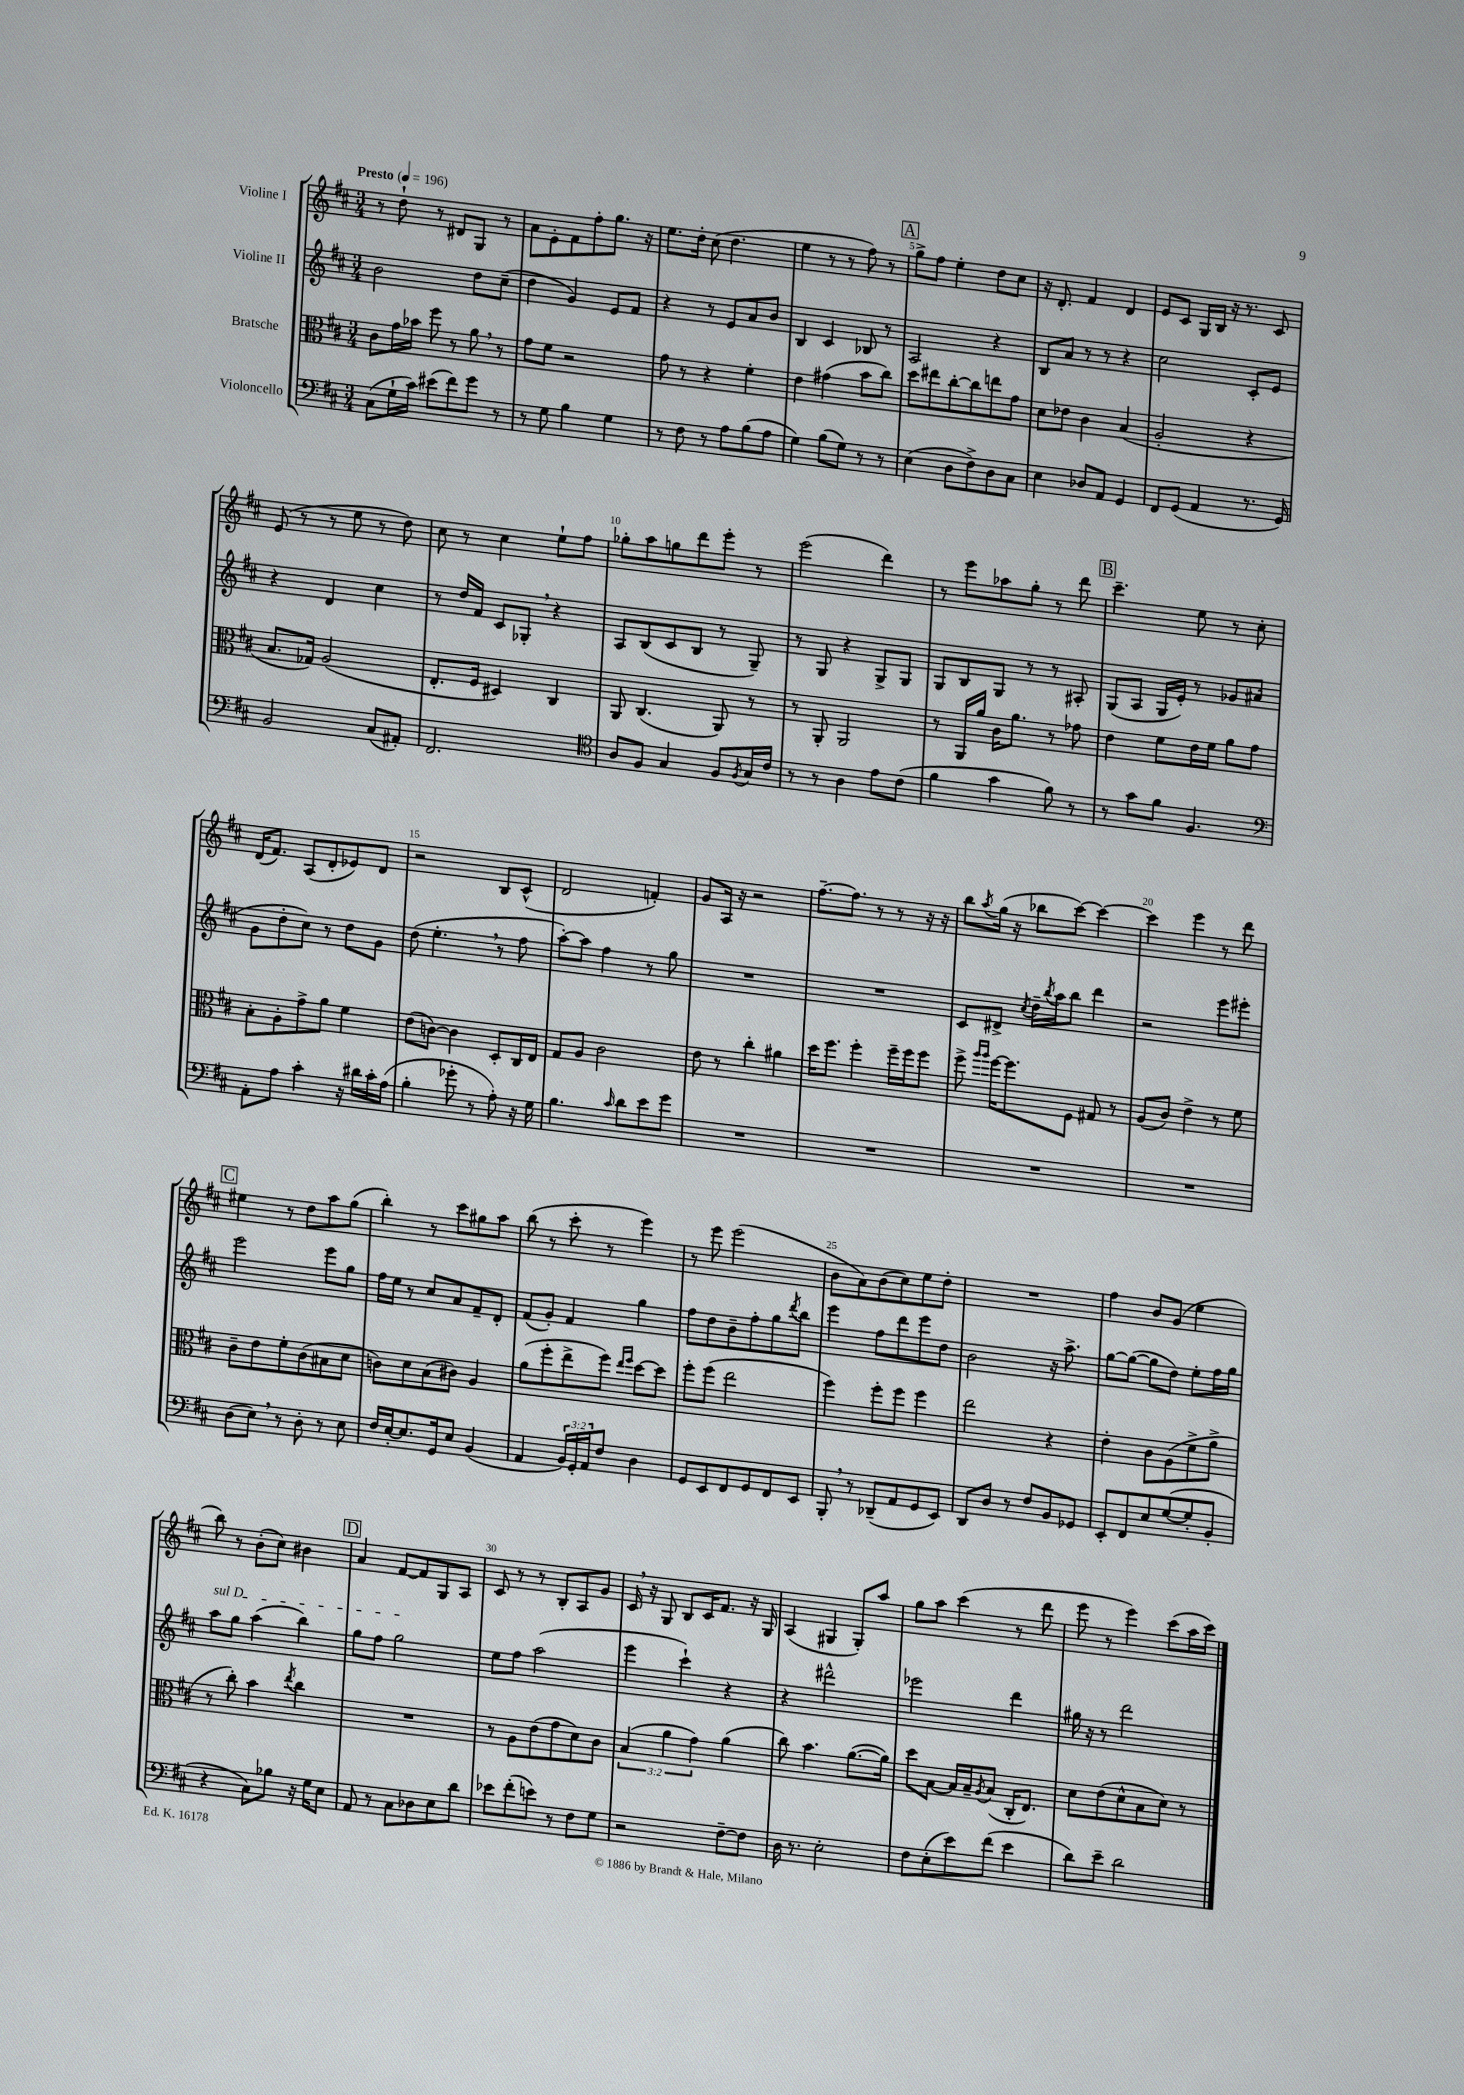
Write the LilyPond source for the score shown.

<<
\new StaffGroup <<
\new Staff = "s0" \with { instrumentName = "Violine I" } {
    \clef treble \key d \major \numericTimeSignature \time 3/4 \tempo "Presto" 4 = 196
    r8 d''8-! r8 dis'8 g8 r8 |
    a'8 e'8-. fis'8 fis''8-. g''8. r16 |
    e''8. d''16-. cis''8( d''4. |
    e''4 r8 r8 fis''8) r8 |
    \mark \markup { \box "A" } g''8-> fis''8 e''4-. d''8 cis''8 |
    r16 d'8.-. fis'4 d'4 |
    e'8 cis'8 g16 b16 r16 r8. cis'8 |
    e'8( r8 r8 e''8 r8 d''8) |
    cis''8 r8 cis''4 e''8-! fis''8 |
    ges''8-. a''8 g''8 d'''8 e'''8-. r8 |
    e'''2( d'''4) |
    r8 e'''8 aes''8 g''8-. r8 d'''8 |
    \mark \markup { \box "B" } cis'''4.-- e''8 r8 cis''8-. |
    d'16( fis'8.) a8( d'8-. ees'8) d'8 |
    r2 b8 cis'8-^( |
    d'2 f'4-.) |
    g'8 a16 r16 r2 |
    fis''8.~-- fis''8. r8 r8 r16 r16 |
    b''8 \acciaccatura { a''8 } g''16( r16 bes''8 cis'''8~) cis'''4~ |
    cis'''4 e'''4 r8 d'''8 |
    \mark \markup { \box "C" } eis''4 r8 d''8 a''8 g''8( |
    b''4-.) r8 cis'''8 gis''8 a''8 |
    b''8( r8 cis'''8-. r8 e'''4) |
    r8 e'''8 e'''2( |
    b'8 a'8) b'8( cis''8) e''8 d''8-. |
    R2. |
    fis''4 b'8 g'8( e''4 |
    b''8) r8 b'8-.( cis''8) bis'4 |
    \mark \markup { \box "D" } a'4 fis'8~ fis'8 g8 a8 |
    cis'8 r8 r8 b8-. a8 g'8 |
    cis'16 \breathe r16 g8 b8 cis'16 fis'8. r16 g16 |
    a4( gis4 gis8-.) a''8 |
    g''8 a''8 cis'''4( r8 d'''8 |
    e'''8 r8 e'''4) cis'''8( a''16 cis'''16) \bar "|." |
}
\new Staff = "s1" \with { instrumentName = "Violine II" } {
    \clef treble \key d \major \numericTimeSignature \time 3/4
    b'2 d''8 cis''8--( |
    d''4 g'4) e'8 fis'8 |
    r4 r8 e'8 a'8 b'8 |
    b4 cis'4 bes8 r8 |
    \mark \markup { \box "A" } a2 r4 |
    b8 a'8 r8 r8 r4 |
    cis''2 cis'8-. e'8 |
    r4 d'4 cis''4 |
    r8 d''16 fis'16 cis'8 ges8-. \breathe r4 |
    a8 b8( cis'8 b8 r8 g8--) |
    r8 g8 r4 g8-> g8 |
    g8 b8 g8 r8 r8 ais8-. |
    \mark \markup { \box "B" } g8( a8 g16 e'16-.) r8 ges'8 ais'8( |
    g'8 d''8-. cis''8) r8 d''8 g'8 |
    d''8( e''4.-. \breathe r8 fis''8 |
    a''8~-.) a''8 fis''4 r8 g''8 |
    R2. |
    R2. |
    cis'8 dis'8-> \acciaccatura { cis''8 } d''16-- \acciaccatura { b''8 } a''16 b''8 d'''4 |
    r2 e'''8 eis'''8-. |
    \mark \markup { \box "C" } e'''2 e'''8 g''8 |
    fis''16 e''16 r8 cis''8 a'8 fis'8-- d'8-. |
    fis'8( g'8-.) fis'4 g''4 |
    fis''8 d''8 b'8-- fis''8-. g''8 \acciaccatura { d'''8 } b''8 |
    e'''4 fis''8 d'''8 e'''8 d''8 |
    b'2 r16 a''8.-> |
    g''8~ g''8~( g''8 d''8) e''8-. fis''16 g''16 |
    \once \override TextSpanner.bound-details.left.text = \markup { \italic "sul D" } a''8\startTextSpan g''8 a''4( b''4) |
    \mark \markup { \box "D" } g''8 fis''8 g''2\stopTextSpan |
    e''8 fis''8 a''2( |
    e'''4 cis'''4-!) r4 |
    r4 dis'''2-^ |
    ees'''2 d'''4 |
    gis''16 r16 r8 d'''2 \bar "|." |
}
\new Staff = "s2" \with { instrumentName = "Bratsche" } {
    \clef alto \key d \major \numericTimeSignature \time 3/4 \override Staff.TupletNumber.text = #tuplet-number::calc-fraction-text
    cis'8 g'16 bes'16 fis''8 r8 a'8 \breathe r8 |
    g'8 fis'8 r2 |
    g'8 r8 r4 fis'4-. |
    e'4 gis'4( b'8 cis''8) |
    \mark \markup { \box "A" } d''8 eis''8 cis''8~-. cis''8 e''8 g'8 |
    d'8 ees'8 cis'4 b4( |
    a2-. r4 |
    b8. ges16) a2( |
    e8.-. fis16 dis4) cis4 |
    a,8 cis4.( a,8) r8 |
    r8 a,8-. a,2 |
    r8 a,16 a'16 cis'16 a'8. r8 ges'8 |
    \mark \markup { \box "B" } e'4 fis'8 e'16 fis'16 a'8 g'8 |
    b8-. a8-. g'8-> a'8 fis'4 |
    e'8( c'8~) c'4 d8-. cis16 e16 |
    g8 a8 cis'2 |
    e'8 r8 cis''4-. ais'4 |
    d''16 fis''8. fis''4-. fis''16-- fis''16 fis''8 |
    fis''8-> \grace { a''16 a''16 } fis''16~ fis''8. fis8 gis8 r8 |
    a8( cis'8) e'4-> r8 fis'8 |
    \mark \markup { \box "C" } cis'8-- e'8 fis'8-. cis'8( bis8 d'8 |
    c'8) d'8 b8( cis'8) a4 |
    a'8( fis''8-. e''8-> fis''8) \grace { e''16 fis''16 } d''8~ d''8 |
    fis''8-. fis''8( e''2 |
    fis''4) fis''8-. fis''8 fis''4 |
    e''2 r4 |
    e'4-. cis'8 a8( fis'8-> a'8-> |
    r8 cis''8-.) b'4 \acciaccatura { e''8 } cis''4 |
    \mark \markup { \box "D" } R2. |
    r8 a8 e'8( g'8 d'8) cis'8 |
    \tuplet 3/2 { b4( a'4 g'4) } a'4( |
    cis''8) b'4. a'8.~( a'16) |
    d''8 b8~ b16 b16-- \acciaccatura { a8 } b8( cis16-. e8.) |
    d'8 e'8( d'8-^ b8 d'8) r8 \bar "|." |
}
\new Staff = "s3" \with { instrumentName = "Violoncello" } {
    \clef bass \key d \major \numericTimeSignature \time 3/4 \override Staff.TupletNumber.text = #tuplet-number::calc-fraction-text
    cis8( g16-! cis'16) eis'8( fis'8) g'8 r8 |
    r8 g8 b4 g4 |
    r8 fis8 r8 a8 b8( a8 |
    g4) b8( g8) r8 r8 |
    \mark \markup { \box "A" } e4( d8 fis8->) d8 cis8 |
    e4 des8 a,8 g,4 |
    fis,8 g,8( a,4 r8. g,16) |
    b,2 cis8( ais,8-.) |
    fis,2. |
    \clef tenor a8 fis8 g4 fis8 \acciaccatura { fis8 } g16 cis'16 |
    r8 r8 a4 e'8 cis'8( |
    fis'4 g'4 fis'8) r8 |
    \mark \markup { \box "B" } r8 g'8 fis'8 fis4. |
    \clef bass a,8-. a8 cis'4-. r16 dis'16 cis'16-. a16( |
    b4-. ges'8-. r8 a8-.) r16 g16 |
    b4. \grace { cis'16 } d'8 e'8 g'8 |
    R2. |
    R2. |
    R2. |
    R2. |
    \mark \markup { \box "C" } d8( e8) \breathe r8 d8-. r8 e8 |
    fis16 e16~-. e8. g,16 e8 b,4( |
    a,4 \tuplet 3/2 { b,16) g,16-. a,16 } fis8 d4 |
    g,8 e,8 fis,8 g,8 fis,8 e,8 |
    b,,8-. \breathe r8 des,8--( a,8 g,8 e,8) |
    d,8 d8 r8 fis8 b,8 ges,8 |
    e,8-. fis,8 e8 g8~( g8-. b,8-. |
    r4 cis8) bes8 r16 g16 e8 |
    \mark \markup { \box "D" } a,8 r8 cis8 des8 e8 d'8 |
    ees'8 fis'8-.( e'8) r8 fis8 g8 |
    r2 fis8~-- fis8 |
    d16 r8. e2-. |
    fis8 e8-.( e'8) fis'8( e'4 |
    d'8) e'8-- d'2 \bar "|." |
}
>>
>>
\layout { \context { \Score \override BarNumber.break-visibility = ##(#f #t #t) barNumberVisibility = #(every-nth-bar-number-visible 5) } }
